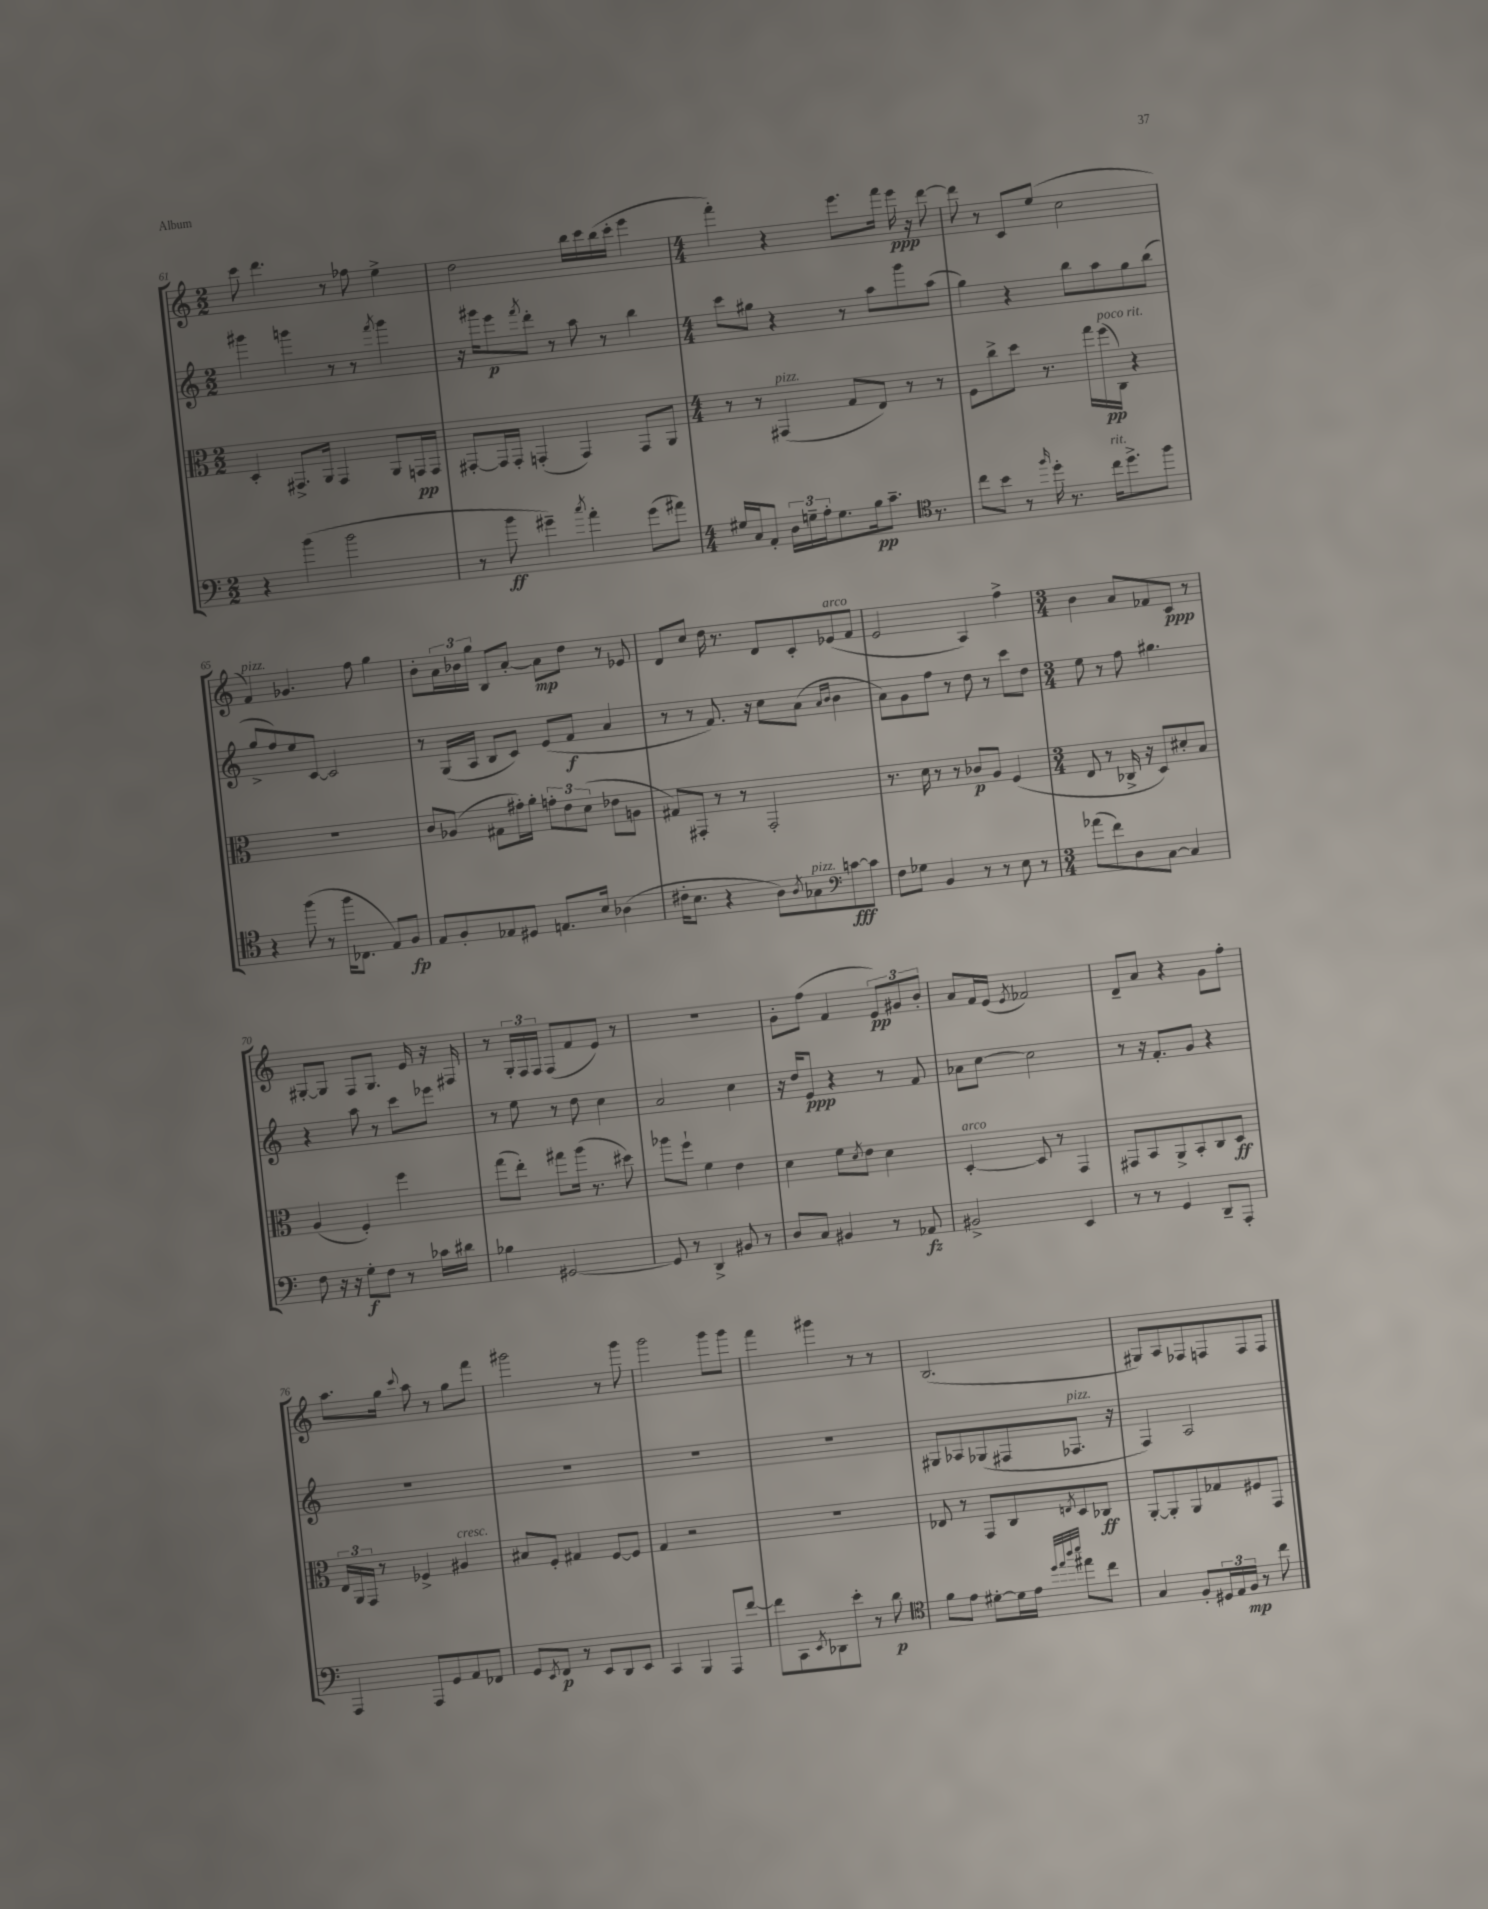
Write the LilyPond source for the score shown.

<<
\new StaffGroup <<
\new Staff = "s0" {
    \clef treble \key c \major \numericTimeSignature \time 2/2
    c'''8 d'''4. r8 fes''8 e''4-> |
    d''2 b''16 c'''16 b''16( c'''16-. e'''4 |
    \numericTimeSignature \time 4/4 f'''4-.) r4 e'''8. f'''16 e'''16\ppp r16 d'''8~ |
    d'''8 r8 c'8 e''8( c''2 |
    f'4^\markup { \italic "pizz." }) ges'4. f''8 g''4 |
    b'8-. \tuplet 3/2 { a'16 bes'16 g''16 } b8 a'8~-. a'8\mp d''8 r8 ees'8 |
    d'8 c''8 d''16 r8. d'8 c'8-. ees'8^\markup { \italic "arco" }( f'8 |
    e'2 a4) f''4-> |
    \numericTimeSignature \time 3/4 b'4 a'8 fes'8 c'8\ppp r8 |
    gis8~-. gis8 f8 gis8. e'16 r16 fis16 |
    r8 \tuplet 3/2 { g16-. f16 f16 } f8( f'8 e'8) r8 |
    r2. |
    g'8-. f''8( f'4 \tuplet 3/2 { e'8\pp) gis'8 b'8-. } |
    a'8 f'16 e'16( \acciaccatura { e'8 } fes'2) |
    d'8-- a'8 r4 g'8 f''8-. |
    a''8. g''16 \appoggiatura { c'''8 } a''8 r8 g''8 f'''8 |
    gis'''2 r8 gis'''8 |
    g'''2 g'''8 g'''8 |
    f'''4 gis'''4 r8 r8 |
    b2.( |
    gis8) a8 fes8 f8 f8 f8 \bar "|." |
}
\new Staff = "s1" {
    \clef treble \key c \major \numericTimeSignature \time 2/2
    gis'''4 g'''4 r8 r8 \acciaccatura { f'''8 } g'''4 |
    r16 gis'''16 e'''8\p \acciaccatura { f'''8 } d'''8-. r8 a''8 r8 b''4 |
    \numericTimeSignature \time 4/4 c'''8 gis''8 r4 r8 a''8 g'''8 a''8( |
    g''4) r4 b''8 a''8 g''8 b''8( |
    g''8-> f''8) e''8 c'8~ c'2 |
    r8 g16( a16 b8 c'8) e'8( f'8\f a'4 |
    r8 r8 f'8.) r16 c''8 a'8( \grace { a'16 b'16 } b'4 |
    a'8) g'8 f''8 r8 d''8 r8 c'''8 d''8 |
    \numericTimeSignature \time 3/4 e''8 r8 f''8 gis''4. |
    r4 a''8 r8 c'''8 ees'''8 |
    r8 e''8 r8 d''8 c''4 |
    a'2 c''4 |
    r16 d''16 e'8\ppp r4 r8 f'8 |
    aes'8 c''8~ c''2 |
    r8 r16 f'8.-. g'8 r4 |
    R2. |
    R2. |
    R2. |
    R2. |
    gis8 aes8 ges8( fis8 fes8.^\markup { \italic "pizz." } r16 |
    f4) a2 \bar "|." |
}
\new Staff = "s2" {
    \clef alto \key c \major \numericTimeSignature \time 2/2
    d4-. gis,8.-> a,16 gis,4 a,8 g,16\pp g,16 |
    gis,8~-. gis,16 gis,16-. g,4-.( g,4) g,8 a,8 |
    \numericTimeSignature \time 4/4 r8 r8 gis,4^\markup { \italic "pizz." }( g8 e8) r8 r8 |
    f8 c''8-> d''8 r8. g''16 f''16\pp^\markup { \italic "poco rit." }( c16) r4 |
    R1 |
    c'8 aes8( gis8 gis'16-.) a'16-. \tuplet 3/2 { g'8-. e'8 d'8( } ees'8 a8 |
    gis8) gis,8-. r8 r8 gis,2-. |
    r8. d'16 r8 r8 ces'8\p a8 f4( |
    \numericTimeSignature \time 3/4 e8 r8 ces16-> r16 d8) dis'8-. b8 |
    a4( f4-.) f''4 |
    g''8( e''8-.) gis''8 a''16( r8. dis''8) |
    aes''8 f''8-! f'4 e'4 |
    d'4 f'8 \acciaccatura { d'8 } e'8 d'4 |
    d4~-.^\markup { \italic "arco" } d8 r8 g,4 |
    gis,8 b,8 a,8-> b,8-. c8 d8\ff |
    \tuplet 3/2 { e16 a,16 g,16 } r8 fes4-> ais4^\markup { \italic "cresc." } |
    bis8 f8-. gis4 f8~ f8 |
    g4 r2 |
    R2. |
    ees8 r8 g,8 c8 \acciaccatura { e8 } d8 ces8\ff |
    a,8~-. a,8-. a,8 ges8 fis8 g,8 \bar "|." |
}
\new Staff = "s3" {
    \clef bass \key c \major \numericTimeSignature \time 2/2
    r4 b'4( b'2 |
    r8 b'8\ff gis'4--) \acciaccatura { c''8 } a'4-. gis'8( ais'8) |
    \numericTimeSignature \time 4/4 gis16 c16 a,8-. \tuplet 3/2 { d16 g16-- a16-. } g8. b16\pp c'8.-- r8. |
    \clef tenor c''8 b'8 r8 \grace { f''16 } d''16-. r8. c''16^\markup { \italic "rit." } d''8.-> f''8 |
    r4 f''8( r8 f''16 ces8. e8) f8\fp |
    e8 f8-. ees8 dis8 e8. b16 aes4( |
    cis'16-. b8. r4 a8) \acciaccatura { a8 } ges8^\markup { \italic "pizz." } c'8~\fff c'8 |
    \clef bass f8 ges8 b,4 r8 r8 e8 r8 |
    \numericTimeSignature \time 3/4 aes'8( f'8) d8 c8~ c4 |
    f8 r16 r16 g8-.\f f8 r8 ces'16 dis'16 |
    bes4 gis,2~ |
    gis,8 r8 d,4-> bis,8 r8 |
    d8 c8 bis,4 r8 aes,8\fz |
    bis,2-> e,4 |
    r8 r8 g,4 d,8-- a,,8-. |
    a,,4 a,,8 g,8 a,8 fes,8 |
    g,8 \acciaccatura { e,8 } f,8\p r8 e,8 d,8 e,8 |
    c,4 b,,4 a,,8 f'8~ |
    f'8 c,8 \acciaccatura { e,8 } des,8 e'8-. r8 d'8\p |
    \clef tenor f'8 e'8 dis'8~-. dis'16 e'16 \grace { d''32 e''32 a''32 b''32 } eis''8 c''8 |
    g4 f8-. \tuplet 3/2 { dis16 e16 f16\mp } r8 c''8 \bar "|." |
}
>>
>>
\layout { \context { \Score currentBarNumber = #61 } }
